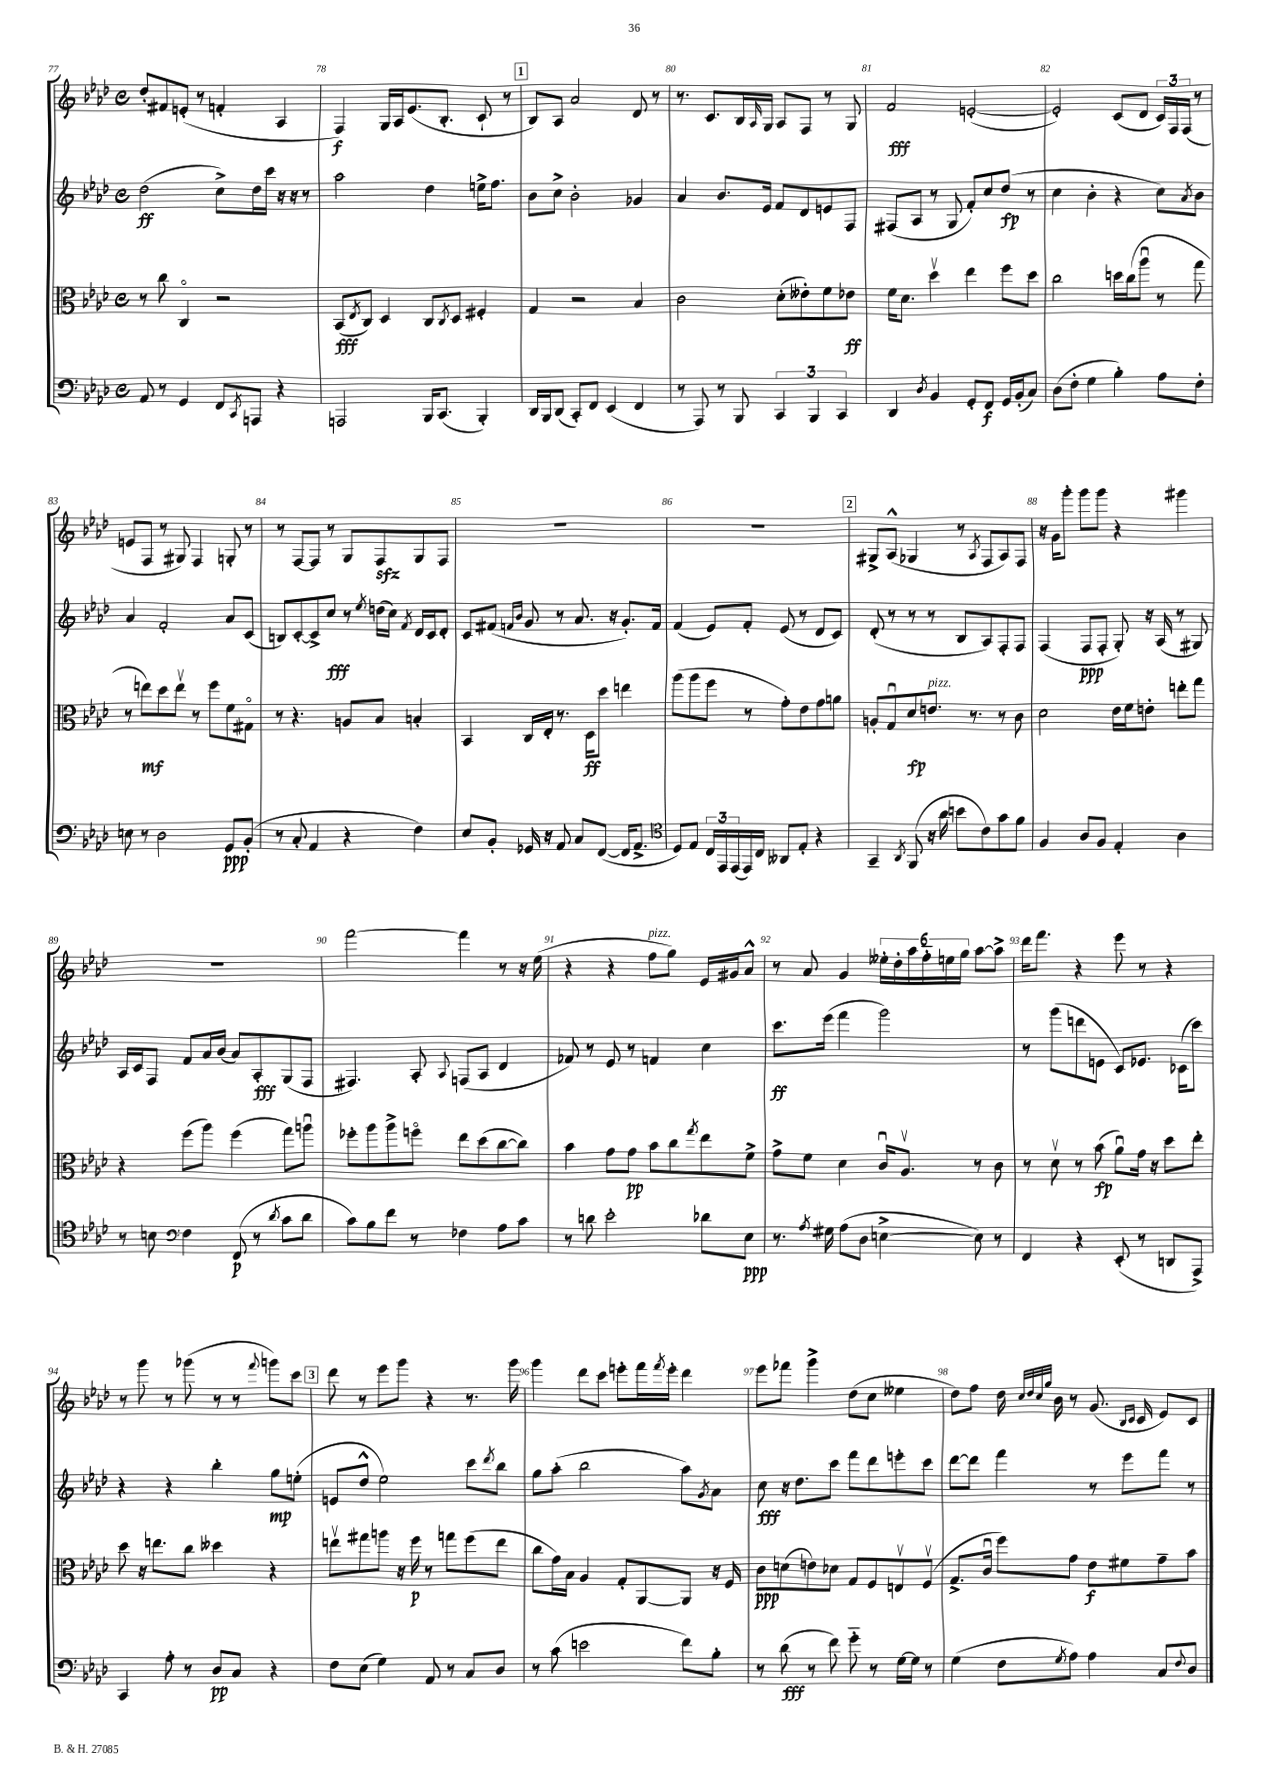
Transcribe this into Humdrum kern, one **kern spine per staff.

**kern	**dynam	**kern	**dynam	**kern	**dynam	**kern	**dynam
*part4	*part4	*part3	*part3	*part2	*part2	*part1	*part1
*staff4	*staff4	*staff3	*staff3	*staff2	*staff2	*staff1	*staff1
*clefF4	*	*clefC3	*	*clefG2	*	*clefG2	*
*k[b-e-a-d-]	*	*k[b-e-a-d-]	*	*k[b-e-a-d-]	*	*k[b-e-a-d-]	*
*M4/4	*	*M4/4	*	*M4/4	*	*M4/4	*
*met(c)	*	*met(c)	*	*met(c)	*	*met(c)	*
=77	=77	=77	=77	=77	=77	=77	=77
8AA-/	.	8r	.	(2dd-\	ff	8dd-'/L	.
8r	.	8cc\	.	.	.	8f#X/	.
4GG/	.	4C/	.	.	.	(8en'/J	.
.	.	.	.	.	.	8r	.
8FF/L	.	2r	.	8cc^\L)	.	4fn'/	.
8qCC/	.	.	.	.	.	.	.
8AAAn/J	.	.	.	16dd-\L	.	.	.
.	.	.	.	16ccc\JJ	.	.	.
4r	.	.	.	16r	.	4A-/	.
.	.	.	.	16r	.	.	.
.	.	.	.	8r	.	.	.
=78	=78	=78	=78	=78	=78	=78	=78
2AAAn/	.	(8BB-/L	fff	2aa-\	.	4F/)	f
.	.	8qE-/	.	.	.	.	.
.	.	8C/J)	.	.	.	.	.
.	.	4D-/	.	.	.	16G/LL	.
.	.	.	.	.	.	16A-/J	.
.	.	.	.	.	.	(8.e-/	.
16BBB-/KL	.	8C/L	.	4dd-\	.	.	.
(8.CC/J	.	.	.	.	.	8.B-'/J	.
.	.	8qC/	.	.	.	.	.
.	.	8D-/J	.	.	.	.	.
4BBB-'/)	.	4F#X'/	.	16een^\KL	.	8c`/	.
.	.	.	.	8.ff\J	.	.	.
.	.	.	.	.	.	8r	.
!!LO:REH:place=s1:t=1
=79	=79	=79	=79	=79	=79	=79	=79
16DD-/LL	.	4G/	.	8b-\L	.	8B-/L)	.
16BBB-/J	.	.	.	.	.	.	.
(8DD-/J	.	.	.	8cc^\J	.	8A-/J	.
8CC'/L)	.	2r	.	2b-'\	.	2a-/	.
8FF/J	.	.	.	.	.	.	.
(4EE-/	.	.	.	.	.	.	.
4FF/	.	4B-/	.	4g-X/	.	8d-/	.
.	.	.	.	.	.	8r	.
=80	=80	=80	=80	=80	=80	=80	=80
8r	.	2c\	.	4a-/	.	8.r	.
8AAA-/)	.	.	.	.	.	.	.
.	.	.	.	.	.	8.c/L	.
8r	.	.	.	8.b-/L	.	.	.
8BBB-/	.	.	.	.	.	16B-/L	.
.	.	.	.	.	.	16qqA-/	.
.	.	.	.	16e-/Jk	.	16G/JJ	.
6CC/	.	(8d-'\L	.	8f/L	.	8A-/L	.
.	.	8e--X'\)	.	8d-/	.	8F/J	.
6BBB-/	.	.	.	.	.	.	.
.	.	8f\	.	8en/	.	8r	.
6CC/	.	.	.	.	.	.	.
.	.	8e-X\J	ff	8F/J	.	8G/	.
=81	=81	=81	=81	=81	=81	=81	=81
4DD-/	.	16f\KL	.	(8F#X/L	.	2f/	fff
.	.	8.d-\J	.	.	.	.	.
.	.	.	.	8A-/J	.	.	.
8qD-/	.	.	.	.	.	.	.
4BB-/	.	4dd-v\	.	8r	.	.	.
.	.	.	.	8G/	.	.	.
8GG'/L	.	4ee-\	.	8f'/L)	.	([2en'/	.
8FF/J	f	.	.	8cc/	.	.	.
16GG/LL	.	8ff\L	.	(8dd-/J	fp	.	.
(16BB-'/J	.	.	.	.	.	.	.
8C/J)	.	8dd-\J	.	8r	.	.	.
=82	=82	=82	=82	=82	=82	=82	=82
(8D-\L	.	2cc\	.	4cc\	.	2e'/])	.
8F'\J	.	.	.	.	.	.	.
4G\	.	.	.	4b-'\	.	.	.
4B-'\)	.	16ddn\LL	.	4r	.	(8c/L	.
.	.	(16cc\J	.	.	.	.	.
.	.	8aa-u\J	.	.	.	8d-/J	.
8A-\L	.	8r	.	8cc\L)	.	24c/LL)	.
.	.	.	.	.	.	24F/	.
.	.	.	.	.	.	(24F/JJ	.
.	.	.	.	8qa-/	.	.	.
8F'\J	.	8gg\	.	8b-\J	.	8r	.
!!LO:LB:g=z
=83	=83	=83	=83	=83	=83	=83	=83
8En\	.	8r	.	4a-/	.	8en/L	.
8r	.	8een\L)	mf	.	.	8F/J	.
2D-\	.	8dd-\	.	2f'/	.	8r	.
.	.	8eev\J	.	.	.	8G#X/)	.
.	.	8r	.	.	.	4F/	.
.	.	8ff\L	.	.	.	.	.
8GG/L	ppp	8f\	.	8a-/L	.	8Gn'/	.
(8BB-'/J	.	8G#X\J	.	(8c/J	.	8r	.
=84	=84	=84	=84	=84	=84	=84	=84
8r	.	8r	.	8Bn/L)	.	8r	.
8C'/	.	4.r	.	[8c'/	.	[8F/L	.
4AA-/	.	.	.	8c^/]	.	8F/J]	.
.	.	.	.	8cc/J	fff	8r	.
4r	.	8An/L	.	8r	.	8G/L	.
.	.	.	.	8qee-/	.	.	.
.	.	8B-/J	.	(16ddn\LL	.	8Fzz/	.
.	.	.	.	16cc\JJ)	.	.	.
.	.	.	.	8qf/	.	.	.
4F\)	.	4Bn'/	.	16d-/LL	.	8G/	.
.	.	.	.	16c/J	.	.	.
.	.	.	.	8d-'/J	.	8F/J	.
=85	=85	=85	=85	=85	=85	=85	=85
8E-/L	.	4BB-/	.	8c/L	.	1r	.
8BB-'/J	.	.	.	(8f#X/J	.	.	.
.	.	.	.	16qqfn/LL	.	.	.
.	.	.	.	16qqb-/JJ	.	.	.
16GG-X/	.	16C/LL	.	8g/	.	.	.
16r	.	16E-'/JJ	.	.	.	.	.
8AA-/	.	8.r	.	8r	.	.	.
8C/L	.	.	.	8.a-/	.	.	.
.	.	16D-\KL	ff	.	.	.	.
([8FF/J	.	8dd-\J	.	.	.	.	.
.	.	.	.	16r	.	.	.
16FF/KL]	.	4een\	.	8.g'/L)	.	.	.
8.AA-^/J	.	.	.	.	.	.	.
.	.	.	.	16f/Jk	.	.	.
=86	=86	=86	=86	=86	=86	=86	=86
*clefC4	*	*	*	*	*	*	*
8D-/L)	.	(8aa-\L	.	(4f/	.	1r	.
8E-/J	.	8aa-\	.	.	.	.	.
24C/LL	.	8ff\J	.	8e-/L)	.	.	.
24EE-/	.	.	.	.	.	.	.
(24EE-/	.	.	.	.	.	.	.
16EE-/)	.	8r	.	8f'/J	.	.	.
16C/JJ	.	.	.	.	.	.	.
8AA--X/L	.	8g'\L)	.	(8e-/	.	.	.
8E-'/J	.	8e-\	.	8r	.	.	.
4r	.	8g\	.	8d-/L	.	.	.
.	.	8an\J	.	8c/J)	.	.	.
!!LO:REH:place=s1:t=2
=87	=87	=87	=87	=87	=87	=87	=87
4GG~/	.	8An'/L	.	(8d-'/	.	8G#X^/L	.
.	.	8Gu/	.	8r	.	(8A-^^/J	.
8qAA-/	.	.	.	.	.	.	.
(8FF/	.	8d-/	fp	8r	.	4G-X/	.
!	!	!LO:TX:a:i:t=pizz.	!	!	!	!	!
16r	.	8.en/J	.	8r	.	.	.
16a-\	.	.	.	.	.	.	.
8bn\L	.	.	.	8B-/L	.	8r	.
.	.	8.r	.	.	.	.	.
.	.	.	.	.	.	8qA-/	.
8c\)	.	.	.	8A-/)	.	8F/L	.
8g\	.	8r	.	8F'/	.	8A-/)	.
8f\J	.	8c\	.	8F/J	.	8F/J	.
=88	=88	=88	=88	=88	=88	=88	=88
4F/	.	2d-\	.	(4F/	.	16r	.
.	.	.	.	.	.	16g\KL	.
.	.	.	.	.	.	8ggg'\J	.
8A-/L	.	.	.	8F/L	ppp	8ggg\L	.
8F/J	.	.	.	8F'/J	.	8ggg\J	.
4E-'/	.	16e-\LL	.	8G'/)	.	4r	.
.	.	16f\J	.	.	.	.	.
.	.	8en'\J	.	16r	.	.	.
.	.	.	.	(16A-/	.	.	.
4A-\	.	8een'\L	.	8r	.	4ggg#X\	.
.	.	8gg\J	.	8G#X/)	.	.	.
!!LO:LB:g=z
=89	=89	=89	=89	=89	=89	=89	=89
8r	.	4r	.	16A-/LL	.	1r	.
.	.	.	.	16c/J	.	.	.
8Bn\	.	.	.	8F/J	.	.	.
*clefF4	*	*	*	*	*	*	*
4F\	.	(8ff\L	.	8f/L	.	.	.
.	.	8aa-\J)	.	16a-/L	.	.	.
.	.	.	.	(16b-/JJ	.	.	.
(8FF/	p	(4ff\	.	8a-/L)	.	.	.
8r	.	.	.	8A-'/	fff	.	.
8qd-/	.	.	.	.	.	.	.
8c\L	.	8gg\L)	.	(8G/	.	.	.
8d-\J	.	8aanu\J	.	8F/J	.	.	.
=90	=90	=90	=90	=90	=90	=90	=90
8c\L)	.	8ff-X'\L	.	4.F#X/)	.	[2fff\	.
8B-\	.	8aa-\	.	.	.	.	.
8f\J	.	8aa-^\	.	.	.	.	.
8r	.	8ffn\J	.	8A-'/	.	.	.
.	.	.	.	8qqA-/	.	.	.
4F-X\	.	8ee-\L	.	(8Fn/L	.	4fff\]	.
.	.	(8dd-\	.	8A-/J	.	.	.
8A-\L	.	[8cc\	.	4d-/	.	8r	.
8c\J	.	8cc\J])	.	.	.	16r	.
.	.	.	.	.	.	(16ee-\	.
=91	=91	=91	=91	=91	=91	=91	=91
8r	.	4b-\	.	8f-X/)	.	4r	.
8dn\	.	.	.	8r	.	.	.
2e-'\	.	8g\L	.	8e-/	.	4r	.
.	.	8g\J	pp	8r	.	.	.
!	!	!	!	!	!	!LO:TX:a:i:t=pizz.	!
.	.	8b-\L	.	4fn/	.	8ff\L	.
.	.	8cc\	.	.	.	8gg\J)	.
.	.	8qgg/	.	.	.	.	.
8d-X\L	.	8ee-\	.	4cc\	.	16e-/LL	.
.	.	.	.	.	.	16g#X/J	.
8E-\J	ppp	8f^\J	.	.	.	8a-^^/J	.
=92	=92	=92	=92	=92	=92	=92	=92
8.r	.	8g^\L	.	8.ccc\L	ff	8r	.
.	.	8f\J	.	.	.	8a-/	.
8qA-/	.	.	.	.	.	.	.
16G#X\	.	.	.	(16eee-\Jk	.	.	.
(8A-\L	.	4d-\	.	4fff\	.	4g/	.
8D-\J	.	.	.	.	.	.	.
[4En^\	.	16cu/KL	.	2ggg\)	.	24ee--X'\LL	.
.	.	.	.	.	.	24dd-'\	.
.	.	8.A-v/J	.	.	.	.	.
.	.	.	.	.	.	24aa-\	.
.	.	.	.	.	.	24ff\	.
.	.	.	.	.	.	24een\	.
.	.	.	.	.	.	24gg\JJ	.
8E\])	.	8r	.	.	.	[8aa-\L	.
8r	.	8c\	.	.	.	8aa-^\J]	.
=93	=93	=93	=93	=93	=93	=93	=93
4FF/	.	8r	.	8r	.	16ddd-\KL	.
.	.	.	.	.	.	8.fff\J	.
.	.	8d-v\	.	(8ggg\L	.	.	.
4r	.	8r	.	8dddn\	.	4r	.
.	.	(8b-\	fp	8en\J	.	.	.
(8EE-'/	.	8a-u\L)	.	8c/L)	.	8eee-\	.
8r	.	16g\Jk	.	8.e-X/J	.	8r	.
.	.	16r	.	.	.	.	.
8DDn/L	.	8dd-\L	.	.	.	4r	.
.	.	.	.	(16c-X\KL	.	.	.
8AAA-^/J)	.	8ee-'\J	.	8ccc\J)	.	.	.
!!LO:LB:g=z
=94	=94	=94	=94	=94	=94	=94	=94
4CC/	.	8dd-\	.	4r	.	8r	.
.	.	16r	.	.	.	8ggg\	.
.	.	8.een\L	.	.	.	.	.
8A-'\	.	.	.	4r	.	8r	.
8r	.	8cc\J	.	.	.	(8ggg-X\	.
8D-/L	pp	4dd--X\	.	4bb-'\	.	8r	.
8C/J	.	.	.	.	.	8r	.
.	.	.	.	.	.	8qqfff/	.
4r	.	4r	.	8gg\L	mp	8gggn\L)	.
.	.	.	.	(8een'\J	.	8ccc\J	.
!!LO:REH:place=s1:t=3
=95	=95	=95	=95	=95	=95	=95	=95
8F\L	.	8eenv\L	.	8en/L	.	8ddd-\	.
(8E-\J	.	8gg#X\	.	8dd-^^/J	.	8r	.
4G\)	.	8aan\J	.	2ee-\)	.	8eee-\L	.
.	.	16r	.	.	.	8ggg\J	.
.	.	16ff\	p	.	.	.	.
8AA-/	.	8r	.	.	.	4r	.
8r	.	8ggn\L	.	.	.	.	.
8C/L	.	(8ff\	.	8ccc\L	.	8.r	.
.	.	.	.	8qddd-/	.	.	.
8D-/J	.	8ee\J	.	8bb-\J	.	.	.
.	.	.	.	.	.	16ggg\	.
=96	=96	=96	=96	=96	=96	=96	=96
8r	.	8cc\L	.	8gg\L	.	4ggg\	.
(8c\	.	16g\L)	.	(8aa-'\J	.	.	.
.	.	16B-\JJ	.	.	.	.	.
2en\	.	4A-/	.	2bb-\	.	8ddd-\L	.
.	.	.	.	.	.	8ccc\J	.
.	.	8G'/L	.	.	.	8eeen'\L	.
.	.	[8AA-/	.	.	.	16fff\L	.
.	.	.	.	.	.	8qfff/	.
.	.	.	.	.	.	16eee'\JJ	.
8f\L)	.	8AA-/J]	.	8aa-\L)	.	4ddd-\	.
.	.	.	.	8qg/	.	.	.
8B-'\J	.	16r	.	8a-\J	.	.	.
.	.	16F/	.	.	.	.	.
=97	=97	=97	=97	=97	=97	=97	=97
8r	.	8c\L	ppp	8cc\	fff	8eee-\L	.
(8d-\	fff	(8dn\	.	16r	.	8fff-X\J	.
.	.	.	.	8.dd-\L	.	.	.
8r	.	8en\)	.	.	.	4ggg^\	.
8f\)	.	8d-X\J	.	8ccc\J	.	.	.
8g\	.	8G/L	.	8fff\L	.	(8dd-\L	.
8r	.	8F/	.	8ddd-\	.	8cc\J	.
[16G\LL	.	8Env/	.	8eeen'\	.	4ee--X\	.
16G\JJ]	.	.	.	.	.	.	.
8r	.	(8Fv/J	.	8ccc\J	.	.	.
=98	=98	=98	=98	=98	=98	=98	=98
(4G\	.	8.G^/L	.	[8ddd-\L	.	8dd-\L)	.
.	.	.	.	8ddd-\J]	.	8ff\J	.
.	.	16cu/Jk	.	.	.	.	.
8F\L	.	8ff\L)	.	4fff\	.	16dd-\	.
.	.	.	.	.	.	32qqcc/LLL	.
.	.	.	.	.	.	32qqdd-/	.
.	.	.	.	.	.	32qqcc/	.
.	.	.	.	.	.	32qqgg/JJJ	.
.	.	.	.	.	.	16b-\	.
8qG/	.	.	.	.	.	.	.
8A-\J)	.	8g\J	.	.	.	8r	.
4A-\	.	8e-\L	f	8r	.	(8.g/	.
.	.	8f#X\	.	8eee-\L	.	.	.
.	.	.	.	.	.	16qqB-/LL	.
.	.	.	.	.	.	16qqc/JJ	.
.	.	.	.	.	.	16c/	.
8C/L	.	8g~\	.	8fff\J	.	8e-/L)	.
8qqF/	.	.	.	.	.	.	.
8D-/J	.	8b-\J	.	8r	.	8c/J	.
==	==	==	==	==	==	==	==
*-	*-	*-	*-	*-	*-	*-	*-
